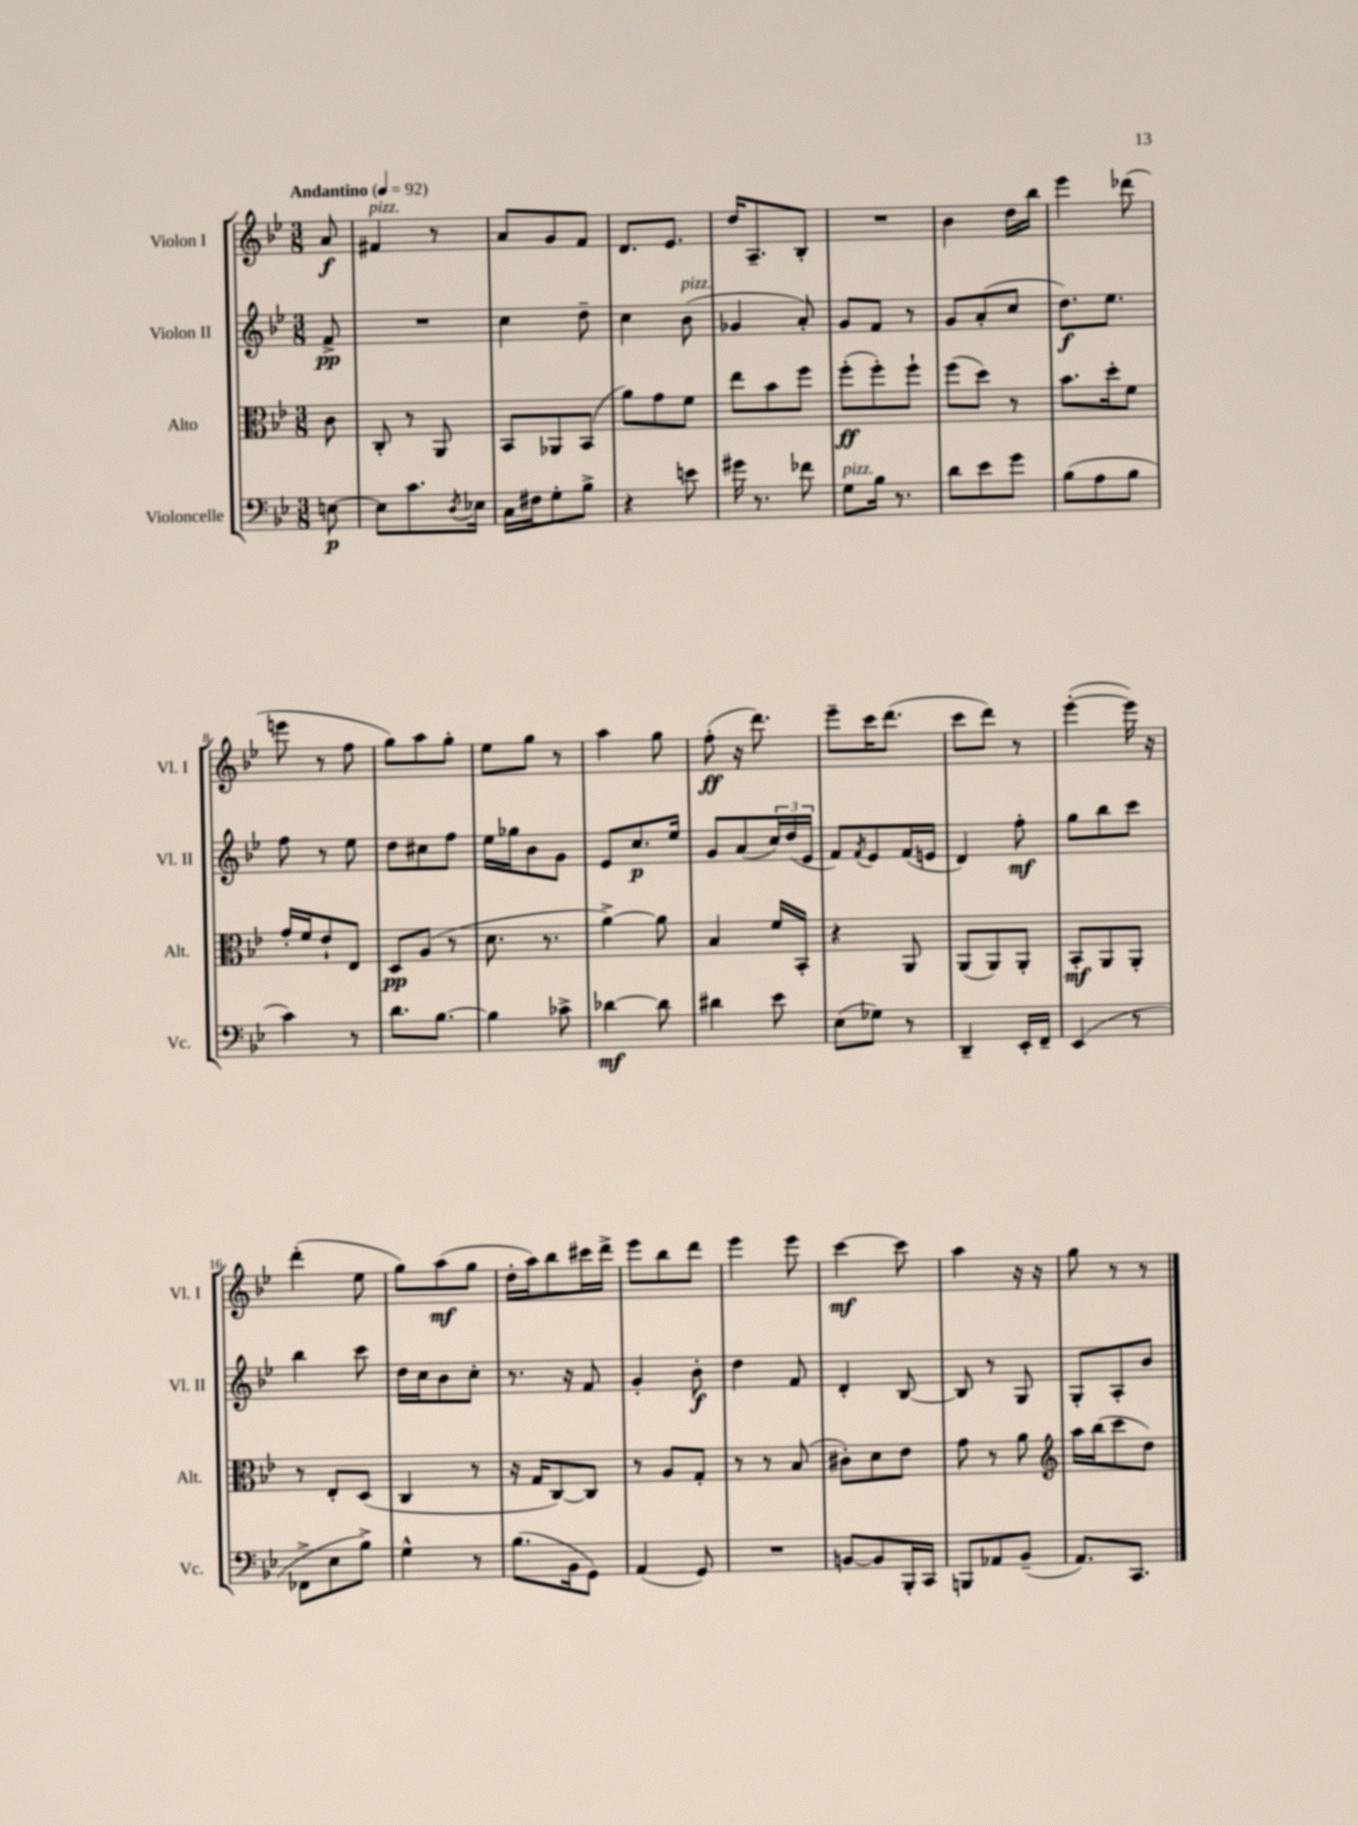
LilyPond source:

<<
\new StaffGroup <<
\new Staff = "s0" \with { instrumentName = "Violon I" shortInstrumentName = "Vl. I" } {
    \clef treble \key bes \major \numericTimeSignature \time 3/8 \partial 8 \tempo "Andantino" 4 = 92
    a'8\f |
    fis'4^\markup { \italic "pizz." } r8 |
    a'8 g'8 f'8 |
    d'8. ees'8. |
    d''16 a8.-- bes8-. |
    R4. |
    bes'4 d''16 bes''16 |
    ees'''4 des'''8( |
    e'''8 r8 f''8 |
    g''8) a''8 g''8-. |
    ees''8 g''8 r8 |
    a''4 g''8 |
    f''8-.\ff( r16 d'''8.) |
    ees'''8-- c'''16 d'''8.( |
    c'''8 d'''8) r8 |
    ees'''4~-.( ees'''16) r16 |
    d'''4-.( ees''8 |
    g''8) a''8\mf( g''8 |
    d''16-. a''16) bes''8 cis'''16 d'''16-> |
    ees'''8 bes''8 d'''8 |
    ees'''4 ees'''8 |
    c'''4~\mf c'''8 |
    a''4 r16 r16 |
    g''8 r8 r8 \bar "|." |
}
\new Staff = "s1" \with { instrumentName = "Violon II" shortInstrumentName = "Vl. II" } {
    \clef treble \key bes \major \numericTimeSignature \time 3/8 \partial 8
    f'8->\pp |
    R4. |
    c''4 d''8-- |
    c''4 bes'8^\markup { \italic "pizz." }( |
    ges'4 a'8-.) |
    g'8 f'8 r8 |
    g'8 a'8-.( c''8 |
    d''8.\f) ees''8. |
    f''8 r8 ees''8 |
    d''8 cis''8 f''8 |
    ees''16 ges''16 bes'8 g'8 |
    ees'8 c''8.\p ees''16 |
    g'8 a'8( \tuplet 3/2 { c''16) d''16( ees'16 } |
    f'8) \acciaccatura { f'8 } ees'8 f'16( e'16 |
    d'4) f''8-.\mf |
    g''8 bes''8 c'''8 |
    bes''4 c'''8 |
    d''16 c''16 bes'8 c''8-. |
    r8. r16 f'8 |
    g'4-. bes'8-.\f |
    d''4 f'8 |
    d'4-. bes8~ |
    bes8 r8 g8 |
    g8-. a8-. bes'8 \bar "|." |
}
\new Staff = "s2" \with { instrumentName = "Alto" shortInstrumentName = "Alt." } {
    \clef alto \key bes \major \numericTimeSignature \time 3/8 \partial 8
    c'8 |
    c8-. r8 a,8 |
    bes,8 aes,8 bes,8( |
    a'8) g'8 f'8 |
    ees''8 bes'8 f''8 |
    f''8-.\ff( f''8-.) f''8-! |
    f''8( d''8) r8 |
    bes'8. d''16-. f'8 |
    g'16-. f'16 ees'8-! ees8 |
    d8\pp a8( r8 |
    d'8. r8. |
    a'4~->) a'8 |
    bes4 f'16 bes,16-. |
    r4 a,8 |
    a,8( a,8) a,8-. |
    bes,8-.\mf a,8 a,8-. |
    r8 ees8-. d8( |
    c4 r8 |
    r16 g16 c8~) c8 |
    r8 a8 g8-. |
    r8 r8 bes8( |
    cis'8-.) d'8 ees'8 |
    g'8 r8 a'8 |
    \clef treble a''16 bes''16( c'''8 d''8) \bar "|." |
}
\new Staff = "s3" \with { instrumentName = "Violoncelle" shortInstrumentName = "Vc." } {
    \clef bass \key bes \major \numericTimeSignature \time 3/8 \partial 8
    e8~\p |
    e8 c'8. \acciaccatura { d8 } ees16 |
    c16 fis16 g8-. bes8-> |
    r4 e'8 |
    gis'16 r8. fes'8 |
    g8^\markup { \italic "pizz." } bes16 r8. |
    d'8 ees'8 g'8 |
    bes8( a8 bes8 |
    c'4) r8 |
    d'8. bes8.~ |
    bes4 ces'8-> |
    des'4~\mf des'8 |
    dis'4 ees'8 |
    ees8( ges8) r8 |
    d,4-- ees,16-. f,16-- |
    ees,4( r8 |
    fes,8-> ees8 bes8->) |
    g4-^ r8 |
    bes8.( bes,16 g,8) |
    a,4( g,8) |
    R4. |
    b,8~ b,8 bes,,16-. c,16 |
    b,,8 aes,8 bes,8--( |
    a,8.) c,8. \bar "|." |
}
>>
>>
